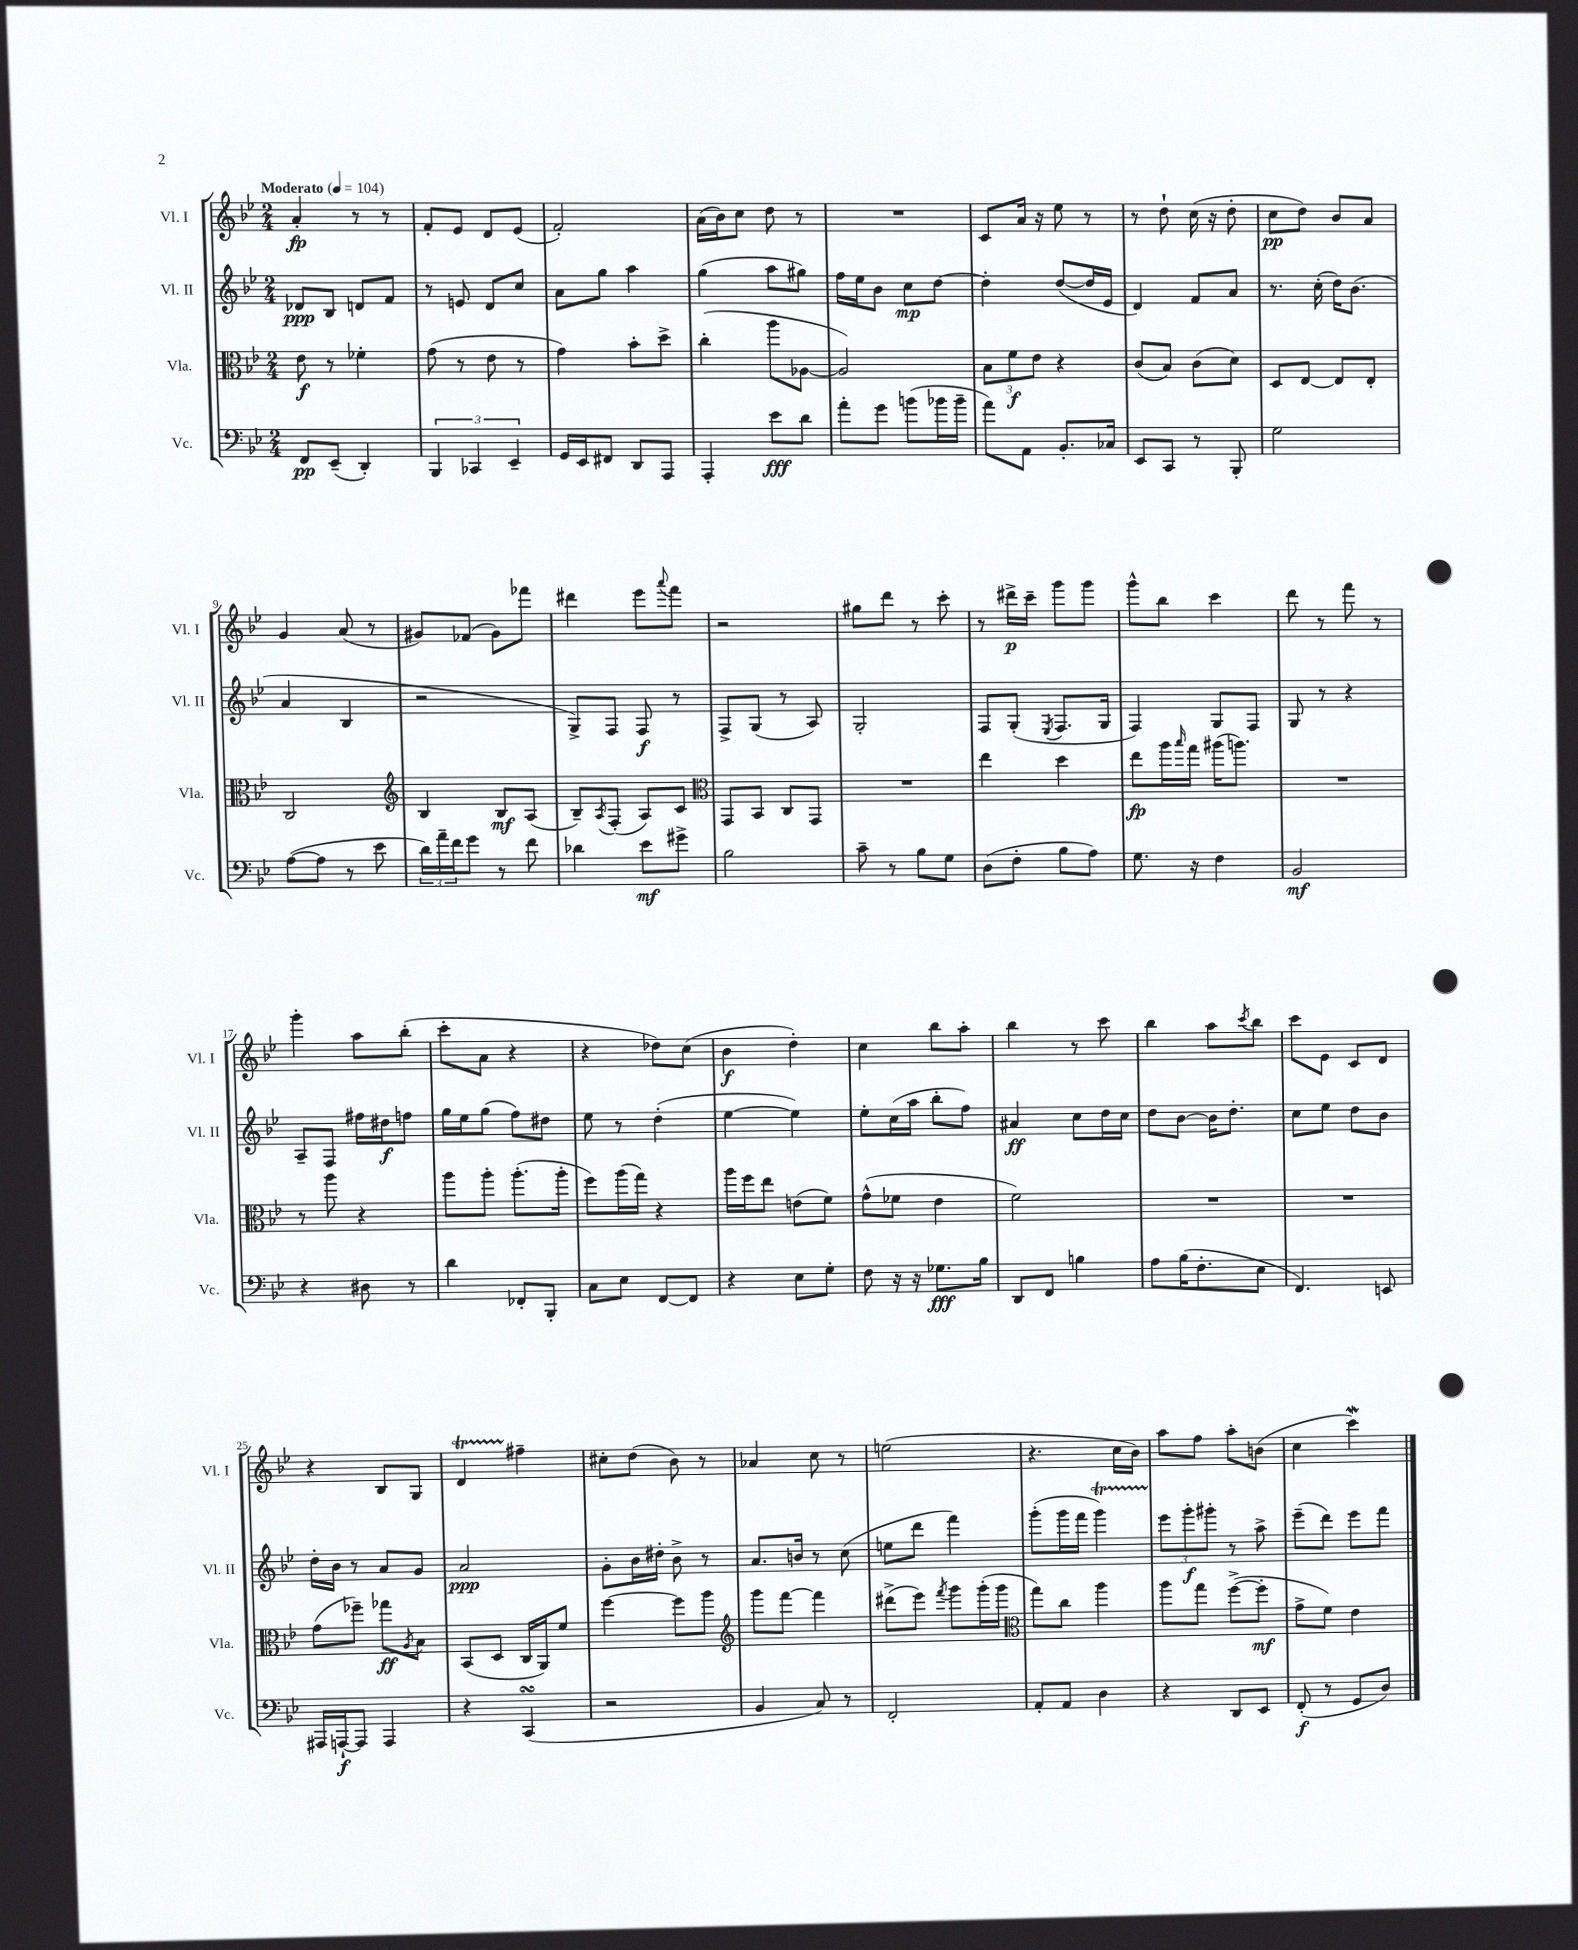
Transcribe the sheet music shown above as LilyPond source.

<<
\new StaffGroup <<
\new Staff = "s0" \with { instrumentName = "Vl. I" shortInstrumentName = "Vl. I" } {
    \clef treble \key bes \major \numericTimeSignature \time 2/4 \tempo "Moderato" 4 = 104
    a'4-.\fp r8 r8 |
    f'8-. ees'8 d'8 ees'8( |
    f'2-.) |
    a'16( bes'16) c''8 d''8 r8 |
    R2 |
    c'8 a'16 r16 ees''8 r8 |
    r8 d''8-! c''16( r16 d''8-. |
    c''8\pp d''8) bes'8 a'8 |
    g'4 a'8( r8 |
    gis'8) fes'8( gis'8) fes'''8 |
    dis'''4 ees'''8 \appoggiatura { a'''8 } f'''8 |
    r2 |
    gis''8 d'''8 r8 c'''8-. |
    r8 dis'''16->\p c'''16-- g'''8 g'''8 |
    g'''8-^ bes''8 c'''4 |
    d'''8 r8 f'''8 r8 |
    g'''4-. a''8 bes''8-.( |
    c'''8-. a'8 r4 |
    r4 des''8) c''8( |
    bes'4\f d''4-.) |
    c''4 bes''8 a''8-. |
    bes''4 r8 c'''8 |
    bes''4 a''8 \acciaccatura { c'''8 } bes''8 |
    c'''8 ees'8 c'8 d'8 |
    r4 bes8 g8 |
    d'4\startTrillSpan fis''4--\stopTrillSpan |
    cis''8-. d''8( bes'8) r8 |
    aes'4 c''8 r8 |
    e''2( |
    r4. c''16 bes'16) |
    a''8 f''8 a''8-. b'8( |
    c''4 c'''4\mordent) \bar "|." |
}
\new Staff = "s1" \with { instrumentName = "Vl. II" shortInstrumentName = "Vl. II" } {
    \clef treble \key bes \major \numericTimeSignature \time 2/4
    des'8\ppp bes8 d'8 f'8 |
    r8 e'8 d'8 c''8 |
    a'8 g''8 a''4 |
    g''4( a''8 gis''8) |
    f''16 ees''16 bes'8 c''8\mp d''8~ |
    d''4-. d''8~( d''16 ees'16 |
    d'4) f'8 a'8 |
    r8. c''16-.( d''16) bes'8.( |
    a'4 bes4 |
    r2 |
    g8->) f8 f8\f r8 |
    f8-> g8( r8 a8) |
    g2-. |
    f8 g8-.( \acciaccatura { ees8 } f8. g16 |
    f4) g8 f8 |
    g8 r8 r4 |
    a8-- f8 fis''16 dis''16\f f''8 |
    g''16 ees''16 g''8( f''8) dis''8 |
    ees''8 r8 d''4-.( |
    ees''4~ ees''4) |
    ees''8-. c''16( a''16 bes''8-. f''8) |
    ais'4\ff c''8 d''16 c''16 |
    d''8 bes'8~ bes'16 d''8.-. |
    c''8 ees''8 d''8 bes'8 |
    d''16-. bes'16 r8 a'8 g'8 |
    a'2\ppp |
    g'8-. bes'16 dis''16-. bes'8-> r8 |
    a'8. b'16 r8 c''8( |
    e''8 d'''8 f'''4) |
    g'''8-.( g'''16 f'''16 g'''4\startTrillSpan) |
    \tuplet 3/2 { ees'''8\stopTrillSpan g'''8-.\f gis'''8-. } r8 a''8-> |
    ees'''8--( d'''8) ees'''8 f'''8 \bar "|." |
}
\new Staff = "s2" \with { instrumentName = "Vla." shortInstrumentName = "Vla." } {
    \clef alto \key bes \major \numericTimeSignature \time 2/4
    ees'8\f r8 fes'4-. |
    g'8( r8 ees'8 r8 |
    g'4) bes'8-. d''8-> |
    c''4-.( a''8 aes8~ |
    aes2) |
    \tuplet 3/2 { bes8 f'8\f ees'8 } r4 |
    c'8( bes8) c'8( d'8) |
    d8 ees8~ ees8 ees8-. |
    c2 |
    \clef treble bes4 bes8\mf a8( |
    bes8--) \acciaccatura { a8 } f8-.( a8) c'8 |
    \clef alto g,8 bes,8 c8 g,8 |
    R2 |
    ees''4 d''4 |
    ees''8\fp a''16 \grace { bes''16 } g''16 ais''16( a''8.) |
    R2 |
    r8 a''8 r4 |
    a''8 a''8-. a''8.-.( a''16-. |
    f''8) a''16( g''16) r4 |
    a''16 f''16 ees''8 e'8( f'8) |
    g'8-^( fes'8 ees'4 |
    f'2) |
    R2 |
    R2 |
    g'8( fes''8--) ges''8\ff \acciaccatura { a8 } bes8 |
    bes,8( d8 c16 a,16) f'8 |
    f''4~ f''8 a''8 |
    \clef treble g'''8 f'''8~ f'''4 |
    dis'''8->( ees'''8) \acciaccatura { f'''8 } g'''8 g'''16-.( g'''16 |
    \clef alto g''8) c''8 a''4 |
    a''8 g''8 f''8~->( f''8-.\mf |
    g'8-> f'8) ees'4 \bar "|." |
}
\new Staff = "s3" \with { instrumentName = "Vc." shortInstrumentName = "Vc." } {
    \clef bass \key bes \major \numericTimeSignature \time 2/4
    f,8\pp ees,8--( d,4-.) |
    \tuplet 3/2 { bes,,4 ces,4 ees,4-- } |
    g,16 ees,16 fis,8 d,8 a,,8 |
    a,,4-. ees'8\fff d'8 |
    a'8-. g'8 b'8( bes'16 bes'16-- |
    a'8) a,8 bes,8.-. ces16 |
    ees,8 c,8 r8 bes,,8-. |
    g2 |
    a8~( a8 r8 ees'8 |
    \tuplet 3/2 { d'16) a'16-- f'16 } g'8 r8 f'8 |
    des'4 ees'8\mf gis'8-> |
    bes2 |
    c'8-- r8 bes8 g8 |
    d8( f8-. bes8 a8) |
    g8. r16 f4 |
    bes,2\mf |
    r4 dis8 r8 |
    d'4 fes,8-. bes,,8-. |
    c8 ees8 f,8~ f,8 |
    r4 ees8 g8-. |
    f8 r16 r16 ges8.\fff bes16 |
    d,8 f,8 b4 |
    a8 bes16( f8.-. ees8 |
    f,4.) e,8 |
    ais,,16 a,,16~-!\f a,,8 a,,4 |
    r4 c,4\turn( |
    r2 |
    bes,4 c8) r8 |
    f,2-. |
    a,8-. a,8 d4 |
    r4 d,8 ees,8 |
    f,8-.\f( r8 g,8 d8) \bar "|." |
}
>>
>>
